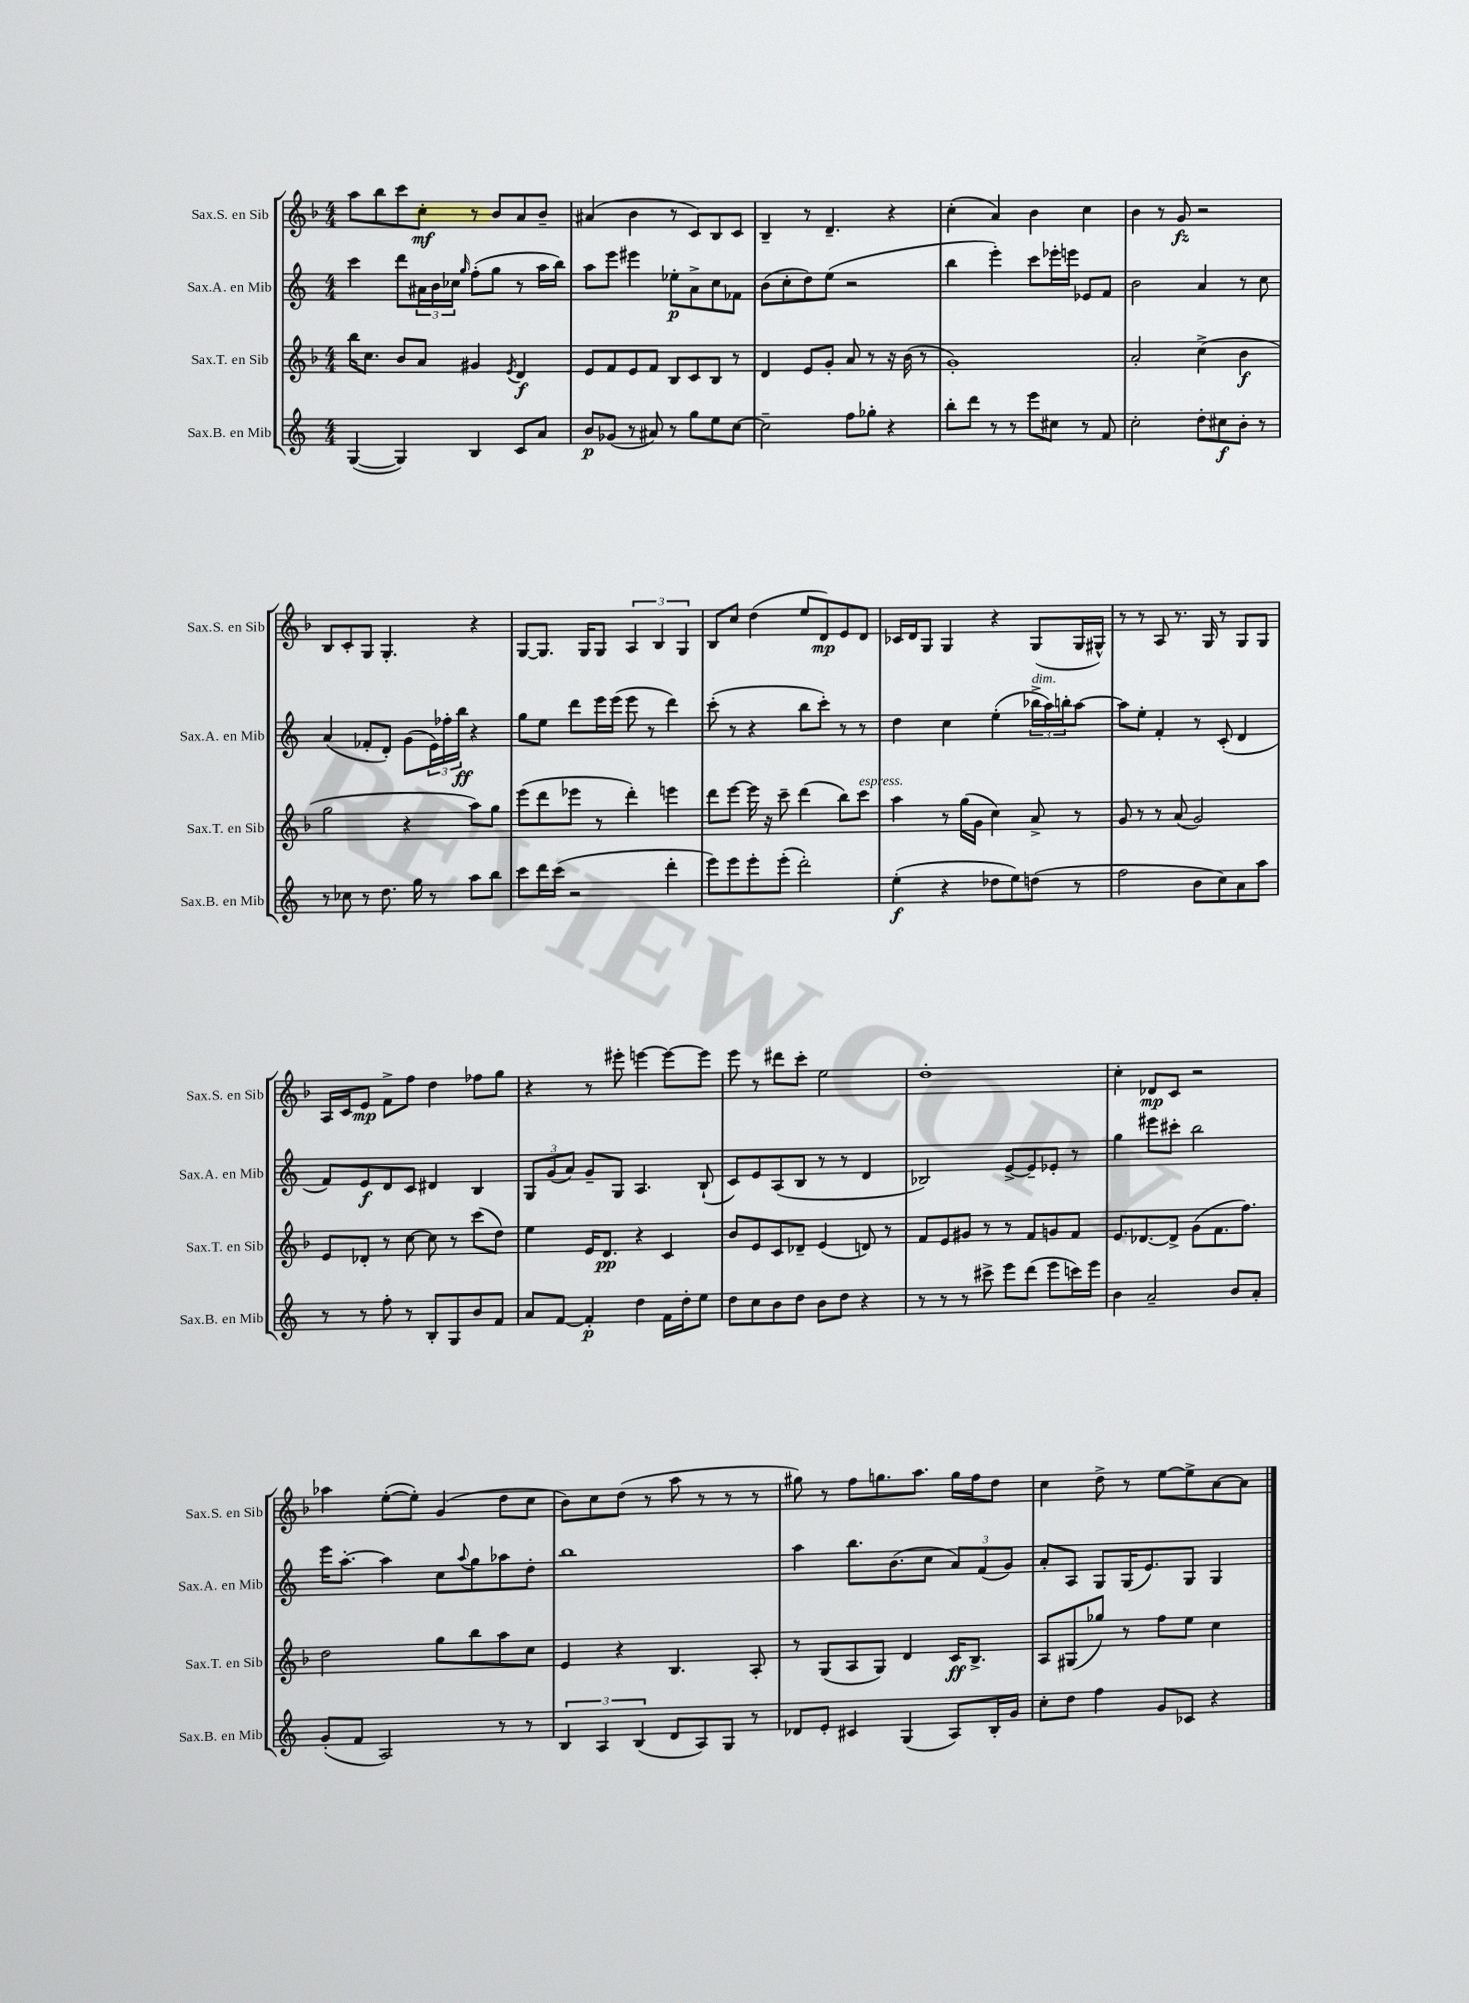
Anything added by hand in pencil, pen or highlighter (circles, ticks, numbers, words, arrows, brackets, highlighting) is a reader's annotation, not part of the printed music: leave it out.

**kern	**kern	**kern	**kern
*staff4	*staff3	*staff2	*staff1
*clefG2	*clefG2	*clefG2	*clefG2
*k[]	*k[b-]	*k[]	*k[b-]
*M4/4	*M4/4	*M4/4	*M4/4
([4G	16bb-	4ccc	8aa
.	8.cc	.	.
.	.	.	8bb-
4G])	8b-	8ddd	8ccc
.	8a	24a#	8cc'
.	.	24b	.
.	.	24cc-	.
.	.	16qqgg	.
4B	4g#	(8ff'	8r
.	.	8gg	8b-
.	8qe	.	.
8c	4d	8r	8a
8a	.	16aa	8b-~
.	.	16bb)	.
=	=	=	=
8b	8e	8aa	(4a#
(8g-	8f	8eee	.
8r	8e	4eee#	4b-
8a#)	8f	.	.
8r	8B-	8ee-'	8r
8gg	8c	8a^	8c)
8ee	8B-	8cc	8B-
[8cc	8r	8f-	8c
=	=	=	=
2cc~]	4d	(8b	4B-~
.	.	8cc'	.
.	8e	8dd)	8r
.	8g'	(8ee	4.d~
8ff	8a	2r	.
8gg-'	8r	.	.
4r	16r	.	4r
.	(16b-	.	.
.	8r	.	.
=	=	=	=
8bb'	1g')	4bb	(4cc'
8ddd	.	.	.
8r	.	4eee')	4a)
8r	.	.	.
8eee	.	8ccc	4b-
8cc#	.	16eee-'	.
.	.	16eee	.
8r	.	8e-	4cc
8f	.	8f	.
=	=	=	=
2cc'	2a'	2b	4b-
.	.	.	8r
.	.	.	8g
8dd'	(4cc^	4a	2r
8cc#	.	.	.
8b'	4b-	8r	.
8r	.	8cc	.
=	=	=	=
8r	2gg	(4a	8B-
8cc-	.	.	8c'
8r	.	8f-'	8G
8.dd	.	8d')	4.G'
.	4r	(8g	.
16gg	.	.	.
8r	.	24e)	.
.	.	24ff-'	.
.	.	24bb	.
8aa	8aa)	4r	4r
8bb	8gg	.	.
=	=	=	=
8ccc	(8eee	8gg	[8G
16ddd	8ddd	8ee	8.G]
(16ccc	.	.	.
2r	8eee-	8ddd	.
.	.	.	16G
.	8r	16eee	8G
.	.	(16eee	.
.	4ddd')	8eee	6A
.	.	8r	.
.	.	.	6B-
4ddd'	4eee	4ddd)	.
.	.	.	6G
=	=	=	=
8eee)	8ddd	(8ccc'	8B-
8eee	[8eee	8r	8cc
8eee'	16eee]	4r	(4dd
.	16r	.	.
(8eee'	8ccc~	.	.
2ddd')	(4ddd	8bb	8ee
.	.	8ccc')	8d)
.	8bb-)	8r	8e
.	8ccc	8r	8d
=	=	=	=
(4ee'	4aa	4dd	16c-
.	.	.	16d
.	.	.	8G
4r	8r	4cc	4G
.	(16gg	.	.
.	16g	.	.
8dd-	4cc)	(4ee'	4r
8ee)	.	.	.
(8dd	8a^	24bb-^	(8G
.	.	24aa)	.
.	.	24bb'	.
8r	8r	[8aa	16G
.	.	.	16G#^^)
=	=	=	=
2ff	8g	8aa]	8r
.	8r	8ee'	8r
.	8r	4f'	8A
.	(8a	.	8.r
8b	2g)	8r	.
.	.	.	16G
8cc)	.	(8c'	8r
8a	.	4d	8G
8aa	.	.	8G
=	=	=	=
8r	8e	8f)	16A
.	.	.	16c
8r	8d-'	8e	8e
8ff'	8r	8d	8f^
8r	[8cc	8c	8ff
8B'	8cc]	4d#	4dd
8G	8r	.	.
8b	(8ccc	4B	8ff-
8f	8dd)	.	8gg
=	=	=	=
8a	4ee	12G	4r
.	.	(12g	.
[8f	.	.	.
.	.	12a)	.
4f']	16e	8g~	8r
.	8.d	.	.
.	.	8G	8eee#'
4dd	4r	4.A	[4eee
16f	4c	.	8eee_
16dd'	.	.	.
8ee	.	(8B`	8eee]
=	=	=	=
8dd	8b-	8c)	8eee
8cc	8e	8e	8r
8b	8c	(8A	8ddd#
8dd	8d-~	8B	8ccc'
8b	(4e	8r	2ee
8dd	.	8r	.
4r	8d)	4d	.
.	8r	.	.
=	=	=	=
8r	8f	2B-)	1dd'
8r	8e	.	.
8r	8g#	.	.
8ccc#^	8r	.	.
8eee	8r	[8e^	.
(8ddd	8f	8e~]	.
8eee	8g	8e-'	.
16ccc)	8f	8r	.
16eee	.	.	.
=	=	=	=
4b	8.e	4gg	4cc'
.	[8.d-	.	.
2a~	.	8eee#	8d-
.	8d-^]	8ccc#'	8c
.	(8g	2bb	2r
.	8.f	.	.
8b	.	.	.
.	8.ff)	.	.
8a'	.	.	.
=	=	=	=
(8g'	2dd	16eee	4aa-
.	.	[8.aa'	.
8f	.	.	.
2A)	.	4aa]	([8ee'
.	.	.	8ee'])
.	8gg	8cc	(4g
.	.	8qqaa	.
.	8bb-	8gg	.
8r	8aa	8aa-	8dd
8r	8cc	8dd'	8cc
=	=	=	=
6B	4e	1bb	8b-)
.	.	.	8cc
6A	.	.	.
.	4r	.	(8dd
(6B	.	.	.
.	.	.	8r
8d	4.B-	.	8aa
8A)	.	.	8r
8G	.	.	8r
8r	8A'	.	8r
=	=	=	=
8d-	8r	4aa	8gg#)
8e'	(8G	.	8r
4c#	8A	8.bb	8ff
.	8G)	.	8.gg
.	.	(8.b	.
(4G	4d	.	.
.	.	.	8.aa
.	.	8cc	.
8A)	16c	12a)	16gg
.	8.B-^	.	16ff
.	.	(12f	.
16B'	.	.	8dd
.	.	12g)	.
16g	.	.	.
=	=	=	=
8cc'	8A	8a'	4cc
8dd	(8G#	8A	.
4ff	8gg-)	8G	8dd^
.	8r	(16G	8r
.	.	8.e)	.
8g	8ff	.	[8ee
8c-	8ee	8G	8ee^]
4r	4cc	4G	[8a
.	.	.	8a]
==	==	==	==
*-	*-	*-	*-
